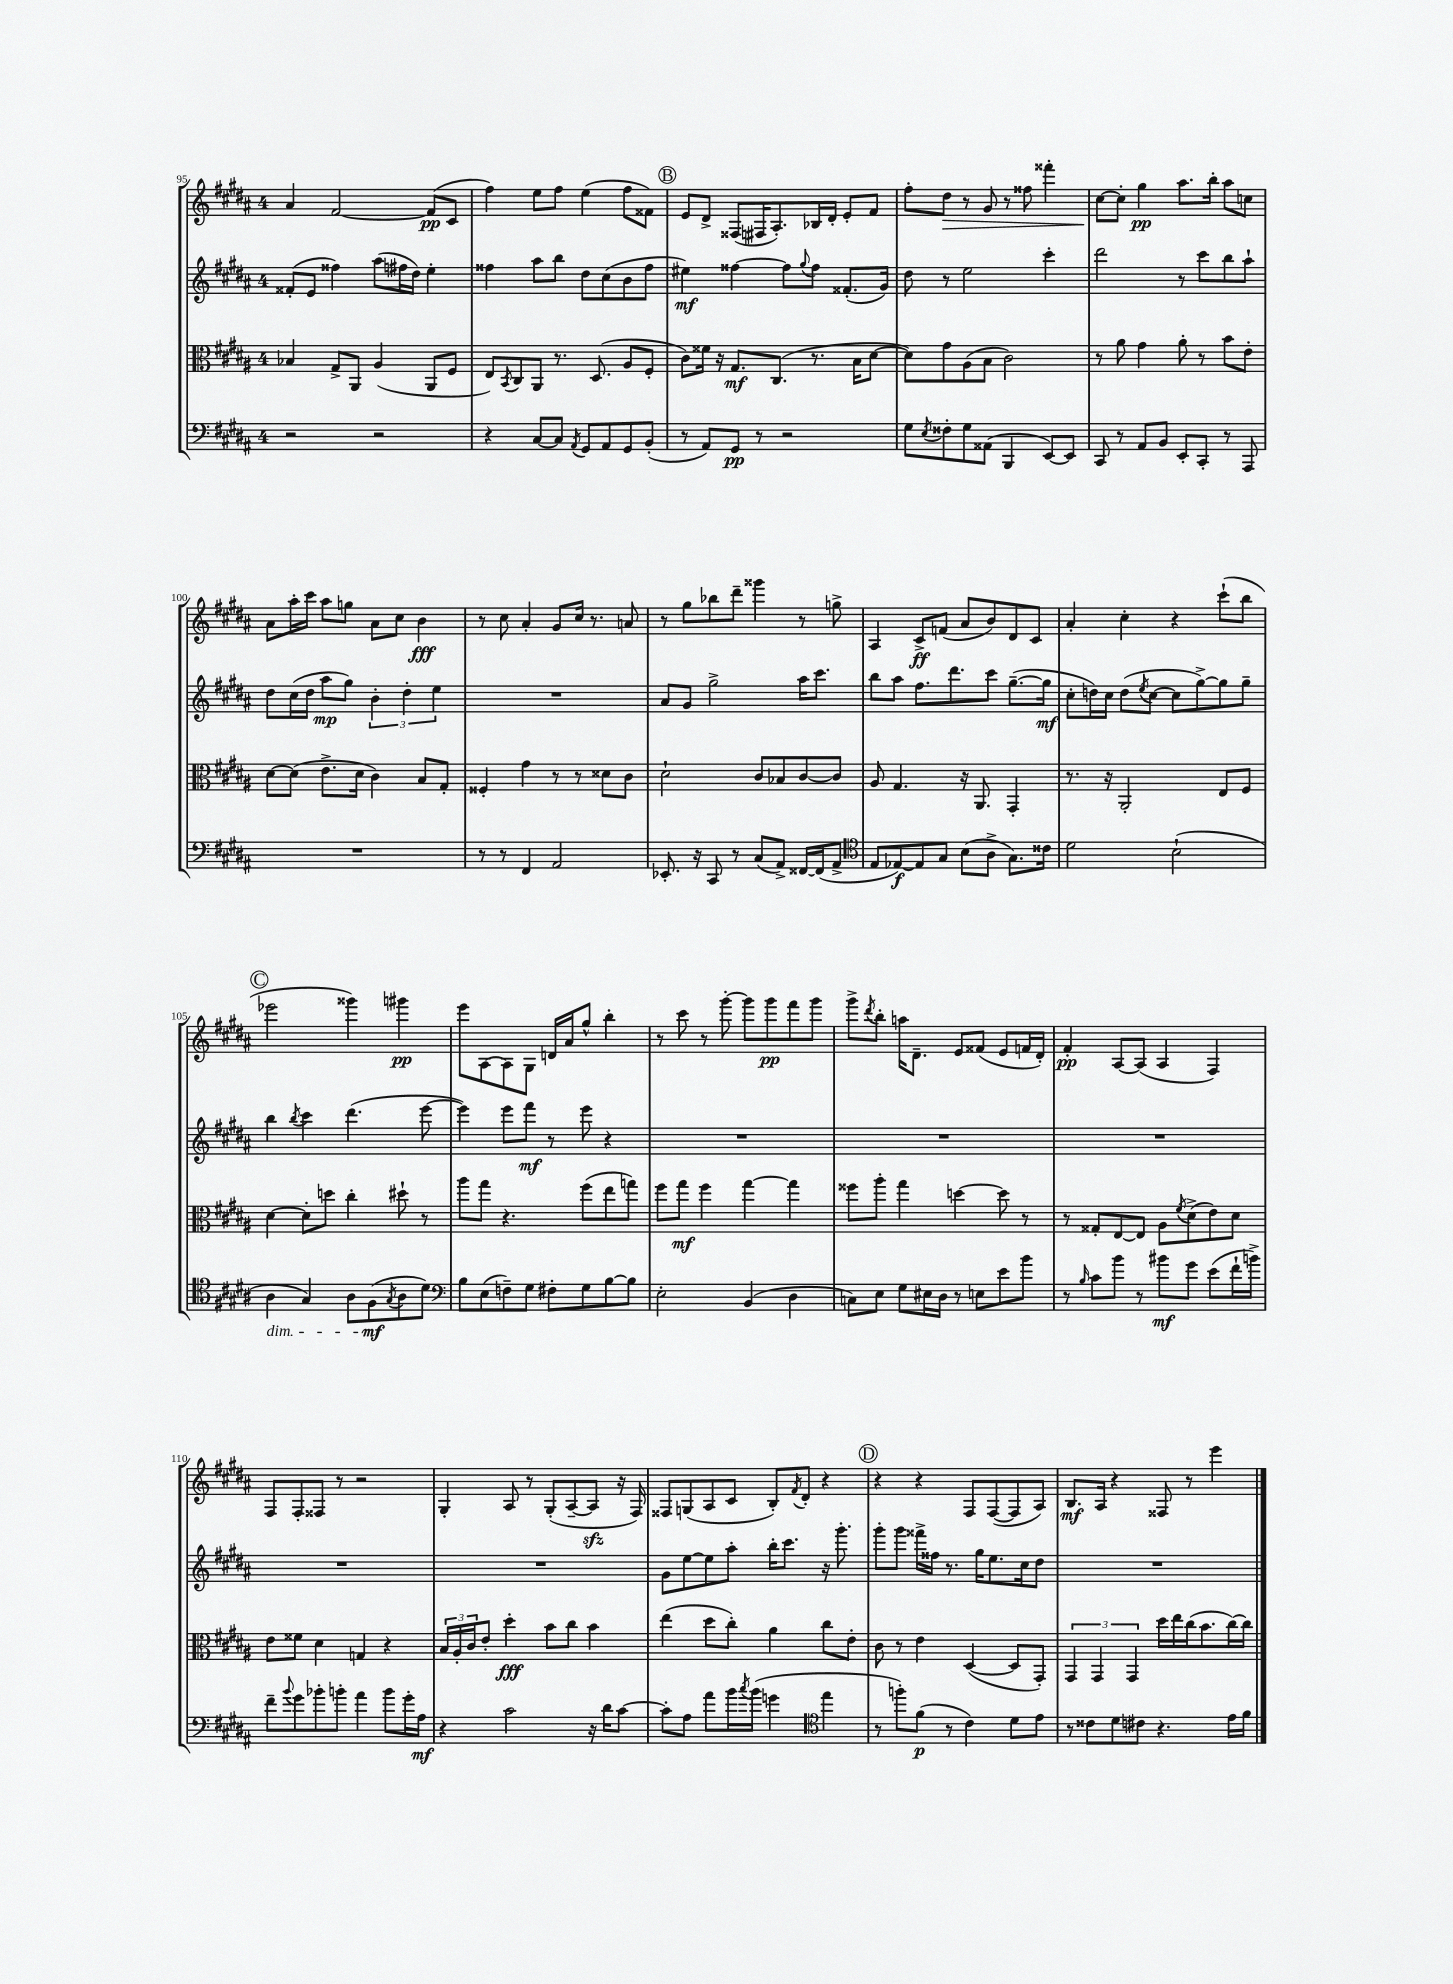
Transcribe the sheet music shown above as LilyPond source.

<<
\new StaffGroup <<
\new Staff = "s0" {
    \clef treble \key b \major \once \override Staff.TimeSignature.style = #'single-digit \time 4/4
    ais'4 fis'2~ fis'8\pp( cis'8 |
    fis''4) e''8 fis''8 e''4( fis''8 fisis'8) |
    \mark \markup { \circle "B" } e'8 dis'8-> fisis8( fis16 ais8.-.) bes16 dis'16-. e'8-. fis'8 |
    fis''8-. dis''8\> r8 gis'8 r8 fisis''8 fisis'''4-. |
    cis''8~\! cis''8-. gis''4\pp ais''8. b''16-. ais''8 c''8 |
    ais'8 ais''16-. cis'''16 ais''8 g''8 ais'8 cis''8 b'4\fff |
    r8 cis''8 ais'4-. gis'8 cis''16 r8. a'8 |
    r8 gis''8 bes''8 dis'''8-- gisis'''4 r8 g''8-> |
    ais4 cis'8->\ff f'8( ais'8 b'8) dis'8 cis'8 |
    ais'4-. cis''4-. r4 cis'''8-!( b''8 |
    \mark \markup { \circle "C" } ees'''2 gisis'''4) gis'''4\pp |
    e'''8 ais8~ ais8 gis8 d'16 ais'16 gis''8-^ b''4-. |
    r8 cis'''8 r8 gis'''8~-. gis'''8 gis'''8\pp fis'''8 gis'''8 |
    gis'''8-> \acciaccatura { dis'''8 } b''8-. a''16 dis'8.-- e'8 fisis'8( e'8 f'16 dis'16-.) |
    fis'4-.\pp ais8~ ais8( ais4 fis4) |
    fis8 fis8-. fisis8 r8 r2 |
    gis4-. ais8 r8 gis8-.( ais8~-- ais8\sfz r16 fis16) |
    fisis8 g8( ais8 cis'8 b8-.) \acciaccatura { fis'8 } dis'8-. r4 |
    \mark \markup { \circle "D" } r4 r4 fis8 fis8~( fis8 ais8) |
    b8.\mf ais16 r4 fisis8 r8 e'''4 \bar "|." |
}
\new Staff = "s1" {
    \clef treble \key b \major \once \override Staff.TimeSignature.style = #'single-digit \time 4/4
    fisis'8-.( e'8 fisis''4) ais''8( fis''16 dis''16) e''4-. |
    fisis''4 ais''8 b''8 dis''8 cis''8( b'8 fisis''8 |
    \mark \markup { \circle "B" } eis''4\mf) fisis''4~ fisis''8 \appoggiatura { gis''8 } fisis''8 fisis'8.-.( gis'16) |
    dis''8 r8 e''2 cis'''4-. |
    dis'''2 r8 cis'''8 b''8 ais''8-! |
    dis''8 cis''16( dis''16 ais''8\mp gis''8) \tuplet 3/2 { b'4-. dis''4-. e''4 } |
    R1 |
    ais'8 gis'8 gis''2-> ais''16 cis'''8. |
    b''8 ais''8 fis''8. dis'''8. cis'''8 gis''8.~--( gis''16\mf |
    cis''8-. d''16) cis''16 d''8( \acciaccatura { e''8 } cis''8~ cis''8 gis''8~->) gis''8 gis''8-- |
    \mark \markup { \circle "C" } b''4 \acciaccatura { b''8 } cis'''4 dis'''4.( e'''8~ |
    e'''4) e'''8 fis'''8\mf r8 e'''8 r4 |
    R1 |
    R1 |
    R1 |
    R1 |
    R1 |
    gis'8 e''8~ e''8 ais''8-. b''16-. cis'''8. r16 gis'''8.-. |
    \mark \markup { \circle "D" } gis'''8-. gis'''8 fisis'''16-> fisis''16 r8. gis''16 e''8. cis''16 dis''8 |
    R1 \bar "|." |
}
\new Staff = "s2" {
    \clef alto \key b \major \once \override Staff.TimeSignature.style = #'single-digit \time 4/4
    bes4 gis8-> ais,8 ais4( ais,8 fis8 |
    e8) \acciaccatura { b,8 } cis8 ais,8 r8. dis8.( ais8 fis8-. |
    \mark \markup { \circle "B" } cis'8) fisis'16 r16 gis8.\mf cis8.( r8. b16 dis'8~ |
    dis'8) gis'8 ais8( b8 cis'2) |
    r8 ais'8 gis'4 ais'8-. r8 b'8 e'8-. |
    dis'8~ dis'8( e'8.-> dis'16 cis'4) b8 gis8-. |
    fisis4-. gis'4 r8 r8 disis'8 cis'8 |
    dis'2-! cis'8 bes8 cis'8~ cis'8 |
    ais8 gis4. r16 ais,8. gis,4-. |
    r8. r16 ais,2-. e8 fis8 |
    \mark \markup { \circle "C" } dis'4~ dis'8-. d''8 cis''4-. dis''8-! r8 |
    ais''8 gis''8 r4. fis''8( e''8 g''8) |
    fis''8 gis''8\mf fis''4 gis''4~ gis''4 |
    fisis''8 ais''8-. gis''4 d''4~ d''8 r8 |
    r8 gisis8-. e8~ e8 ais8 \acciaccatura { fis'8 } dis'8->( e'8) dis'8 |
    e'8 fisis'8 dis'4 g4 r4 |
    \tuplet 3/2 { b16 ais16-. cis'16 } e'8-. dis''4-.\fff b'8 cis''8 b'4 |
    e''4( dis''8 cis''8-.) ais'4 cis''8 e'8-. |
    \mark \markup { \circle "D" } cis'8 r8 e'4 dis4~( dis8 gis,8-.) |
    \tuplet 3/2 { gis,4 gis,4 gis,4 } dis''16 e''16 cis''16( b'8. cis''16~) cis''16 \bar "|." |
}
\new Staff = "s3" {
    \clef bass \key b \major \once \override Staff.TimeSignature.style = #'single-digit \time 4/4
    r2 r2 |
    r4 cis8~ cis8 \acciaccatura { ais,8 } gis,8 ais,8 gis,8 b,8-.( |
    \mark \markup { \circle "B" } r8 ais,8) gis,8\pp r8 r2 |
    gis8 \acciaccatura { e8 } fisis8-. gis8 aisis,8( b,,4 e,8~) e,8 |
    cis,8 r8 ais,8 b,8 e,8-. cis,8-. r8 ais,,8 |
    R1 |
    r8 r8 fis,4 ais,2 |
    ees,8.-. r16 cis,8 r8 cis8( ais,8->) fisis,16~ fisis,16( ais,8-> |
    \clef tenor e8 ees8~\f) ees8 gis8 b8( ais8-> gis8.) cisis'16 |
    dis'2 b2-!( |
    \mark \markup { \circle "C" } ais4\dim gis4) ais8 fis8\mf\!( \acciaccatura { gis8 } ais8 dis'8) |
    \clef bass b8 e8( f8--) gis8 fis8-. gis8 b8~ b8 |
    e2-. b,4( dis4 |
    c8) e8 gis8 eis16 dis16 r8 e8 e'8 b'8 |
    r8 \grace { b16 } cis'8 b'8 r8 bis'8\mf gis'8 e'8( fis'16-! b'16->) |
    fis'8-- \appoggiatura { b'8 } gis'8 bes'8-. b'8-. ais'4 b'8 gis'16-. ais16\mf |
    r4 cis'2 r16 dis'16 cis'8~ |
    cis'8-. ais8 ais'8 b'16 \acciaccatura { cis''8 } b'16( g'4 \clef tenor e''4 |
    \mark \markup { \circle "D" } r8 f''8-.) fis'8\p( r8 cis'4) dis'8 e'8 |
    r8 cisis'8 dis'8 cis'8 r4. e'16 fis'16 \bar "|." |
}
>>
>>
\layout { \context { \Score currentBarNumber = #95 } }
